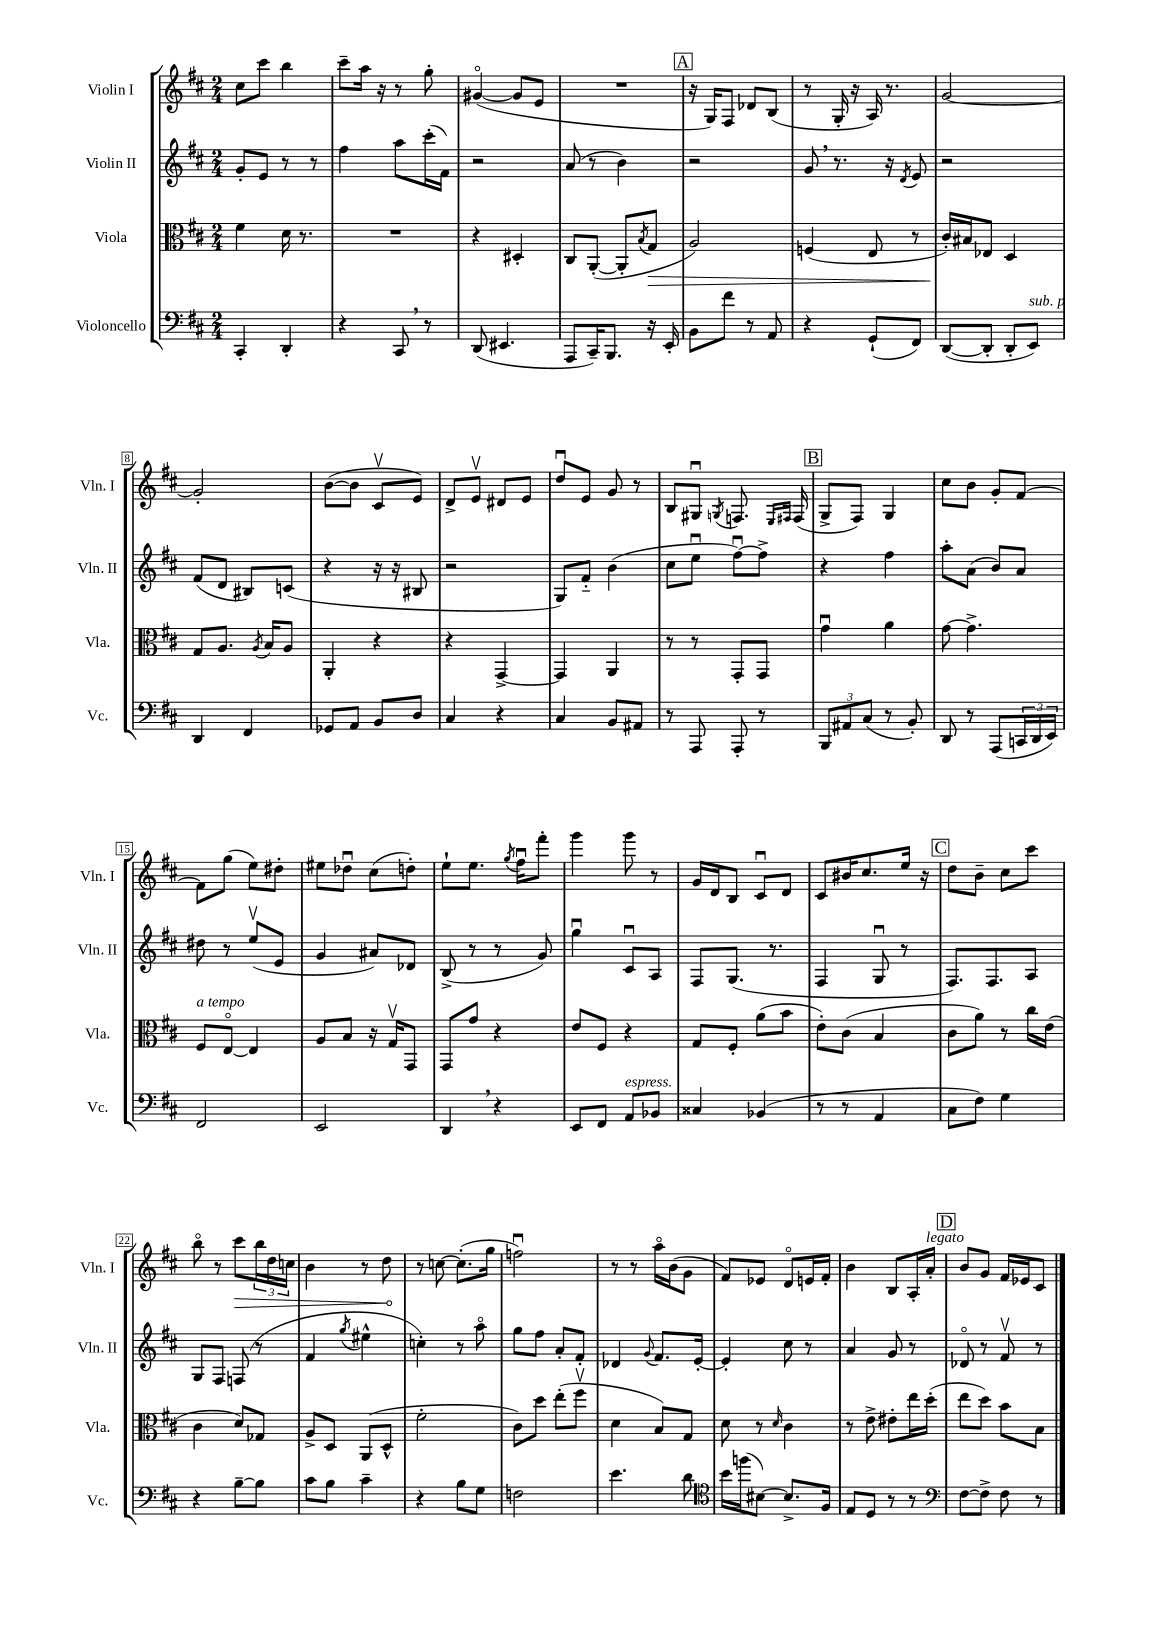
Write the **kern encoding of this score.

**kern	**kern	**dynam	**kern	**kern	**dynam
*part4	*part3	*part3	*part2	*part1	*part1
*staff4	*staff3	*staff3	*staff2	*staff1	*staff1
*I"Violoncello	*I"Viola	*	*I"Violin II	*I"Violin I	*
*I'Vc.	*I'Vla.	*	*I'Vln. II	*I'Vln. I	*
*clefF4	*clefC3	*	*clefG2	*clefG2	*
*k[f#c#]	*k[f#c#]	*	*k[f#c#]	*k[f#c#]	*
*M2/4	*M2/4	*	*M2/4	*M2/4	*
=1	=1	=1	=1	=1	=1
4CC#'/	4f#\	.	8g'/L	8cc#\L	.
.	.	.	8e/J	8ccc#\J	.
4DD'/	16d\	.	8r	4bb\	.
.	8.r	.	.	.	.
.	.	.	8r	.	.
=2	=2	=2	=2	=2	=2
4r	2r	.	4ff#\	8ccc#~\L	.
.	.	.	.	16aa\Jk	.
.	.	.	.	16r	.
8CC#,/	.	.	8aa\L	8r	.
8r	.	.	(16ccc#'\L	8gg'\	.
.	.	.	16f#\JJ)	.	.
=3	=3	=3	=3	=3	=3
(8DD/	4r	.	2r	([4g#X/	.
4.EE#X/	.	.	.	.	.
.	4D#X'/	.	.	8g#/L]	.
.	.	.	.	8e/J	.
=4	=4	=4	=4	=4	=4
8AAA/L	8C#/L	.	(8a/	2r	.
16CC#~/K)	([8AA'/J	.	8r	.	.
8.BBB/J	.	.	.	.	.
.	8AA'/L]	.	4b\)	.	.
.	8qB/	.	.	.	.
!	!	!LO:HP:b	!	!	!
16r	8G/J	>	.	.	.
16EE'/	.	.	.	.	.
!!LO:REH:place=s1:t=A
=5	=5	=5	=5	=5	=5
8BB\L	2A/)	.	2r	16r	.
.	.	.	.	16G/KL)	.
8f#\J	.	.	.	8F#/J	.
8r	.	.	.	8d-X/L	.
8AA/	.	.	.	(8B/J	.
=6	=6	=6	=6	=6	=6
4r	(4Fn/	.	8g,/	8r	.
.	.	.	8.r	16G'/	.
.	.	.	.	16r	.
(8GG`/L	8E/	.	.	16A/)	.
.	.	.	16r	8.r	.
.	.	.	8qd/	.	.
8FF#/J)	8r	.	8e/	.	.
=7	=7	=7	=7	=7	=7
([8DD/L	16c#'/LL)	.	2r	[2g/	.
.	16B#X/J	]	.	.	.
8DD'/J]	8E-X/J	.	.	.	.
8DD'/L	4D/	.	.	.	.
!LO:TX:a:i:t=sub. p	!	!	!	!	!
8EE/J)	.	.	.	.	.
!!LO:LB:g=z
=8	=8	=8	=8	=8	=8
4DD/	8G/L	.	(8f#/L	2g'/]	.
.	8.A/J	.	8d/J	.	.
4FF#/	.	.	8B#X/L)	.	.
.	8qA/	.	.	.	.
.	16B/KL	.	.	.	.
.	8A/J	.	(8cn/J	.	.
=9	=9	=9	=9	=9	=9
8GG-X/L	4AA'/	.	4r	([8b\L	.
8AA/J	.	.	.	8b\J]	.
8BB/L	4r	.	16r	8c#v/L	.
.	.	.	16r	.	.
8D/J	.	.	8B#X/	8e/J)	.
=10	=10	=10	=10	=10	=10
4C#/	4r	.	2r	8d^/L	.
.	.	.	.	8ev/J	.
4r	[4GG^/	.	.	8d#X/L	.
.	.	.	.	8e/J	.
=11	=11	=11	=11	=11	=11
4C#/	4GG/]	.	8G/L)	8ddu/L	.
.	.	.	8f#/J	8e/J	.
8BB/L	4AA/	.	(4b\	8g/	.
8AA#X/J	.	.	.	8r	.
=12	=12	=12	=12	=12	=12
8r	8r	.	8cc#\L	8B/L	.
8AAA/	8r	.	8eeu\J	8G#Xu/J	.
.	.	.	.	8qGn/	.
8AAA'/	8GG'/L	.	[8ff#u\L)	8.Fn/	.
8r	8GG/J	.	8ff#^\J]	.	.
.	.	.	.	16qqE/LL	.
.	.	.	.	16qqF#X/JJ	.
.	.	.	.	(16F#/	.
!!LO:REH:place=s1:t=B
=13	=13	=13	=13	=13	=13
12BBB/L	4gu\	.	4r	8G^/L	.
12AA#X/	.	.	.	.	.
.	.	.	.	8F#/J)	.
(12C#/J	.	.	.	.	.
8r	4a\	.	4ff#\	4G/	.
8BB'/)	.	.	.	.	.
=14	=14	=14	=14	=14	=14
8DD/	[8g\	.	8aa'\L	8cc#\L	.
8r	4.g^\]	.	(8a\J	8b\J	.
(8AAA/L	.	.	8b/L)	8g'/L	.
24CCn/L	.	.	8a/J	[8f#/J	.
24DD/	.	.	.	.	.
24EE/JJ)	.	.	.	.	.
!!LO:LB:g=z
=15	=15	=15	=15	=15	=15
!	!LO:TX:a:i:t=a tempo	!	!	!	!
2FF#/	8F#/L	.	8dd#X\	8f#\L]	.
.	[8E/J	.	8r	(8gg\J	.
.	4E/]	.	(8eev/L	8ee\L)	.
.	.	.	8e/J	8dd#X'\J	.
=16	=16	=16	=16	=16	=16
2EE/	8A/L	.	4g/	8ee#X\L	.
.	8B/J	.	.	8dd-Xu\J	.
.	16r	.	8a#X/L)	(8cc#\L	.
.	16Gv/KL	.	.	.	.
.	8GG/J	.	8d-X/J	8ddn'\J)	.
=17	=17	=17	=17	=17	=17
4DD,/	8GG/L	.	(8B^/	8ee`\L	.
.	8g/J	.	8r	8.ee\J	.
4r	4r	.	8r	.	.
.	.	.	.	8qgg/	.
.	.	.	.	16ff#u\KL	.
.	.	.	8g/)	8fff#'\J	.
=18	=18	=18	=18	=18	=18
8EE/L	8e/L	.	4ggu\	4ggg\	.
8FF#/J	8F#/J	.	.	.	.
!LO:TX:a:i:t=espress.	!	!	!	!	!
8AA/L	4r	.	8c#u/L	8ggg\	.
8BB-X/J	.	.	8A/J	8r	.
=19	=19	=19	=19	=19	=19
4C##X/	8G/L	.	8F#/L	16g/LL	.
.	.	.	.	16d/J	.
.	8F#'/J	.	(8.G/J	8B/J	.
(4BB-X/	(8a\L	.	.	8c#u/L	.
.	.	.	8.r	.	.
.	8b\J	.	.	8d/J	.
=20	=20	=20	=20	=20	=20
8r	8e'\L)	.	4F#/	8c#/L	.
8r	(8c#\J	.	.	16b#X/K	.
.	.	.	.	8.cc#/	.
4AA/	4B/	.	8Gu/	.	.
.	.	.	8r	16ee/Jk	.
.	.	.	.	16r	.
!!LO:REH:place=s1:t=C
=21	=21	=21	=21	=21	=21
8C#\L	8c#\L	.	8.F#/L)	8dd\L	.
8F#\J)	8a\J)	.	.	8b~\J	.
.	.	.	8.F#/	.	.
4G\	8r	.	.	8cc#\L	.
.	16cc#\LL	.	8A/J	8ccc#\J	.
.	(16e\JJ	.	.	.	.
!!LO:LB:g=z
=22	=22	=22	=22	=22	=22
4r	4c#\	.	8G/L	8bb\	.
.	.	.	8F#/J	8r	.
!	!	!	!	!	!LO:HP:b
[8B~\L	8d/L)	.	(8Fn/	8ccc#\L	>
8B\J]	8G-X/J	.	8r	24bb\L	.
.	.	.	.	24dd\	.
.	.	.	.	24ccn\JJ	.
=23	=23	=23	=23	=23	=23
8c#\L	8A^/L	.	4f#/	4b\	.
8B\J	8D/J	.	.	.	.
.	.	.	8qgg/	.	.
4c#~\	(8AA/L	.	4ee#X^^\	8r	.
.	8D^^/J	.	.	8dd\	.
.	.	.	.	.	]
=24	=24	=24	=24	=24	=24
4r	2f#'\	.	4ccn'\)	8r	.
.	.	.	.	[8ccn\	.
8B\L	.	.	8r	(8.cc'\L]	.
8G\J	.	.	8aa\	.	.
.	.	.	.	16gg\Jk	.
=25	=25	=25	=25	=25	=25
2Fn\	8c#\L)	.	8gg\L	2ffnu\)	.
.	8dd\J	.	8ff#\J	.	.
.	(8ee'\L	.	8a'/L	.	.
.	8ff#v\J	.	8f#'/J	.	.
=26	=26	=26	=26	=26	=26
4.e\	4d\	.	4d-X/	8r	.
.	.	.	.	8r	.
.	.	.	8qqg/	.	.
.	8B/L)	.	8.f#/L	16aa\LL	.
.	.	.	.	(16b\J	.
8d\	8G/J	.	.	8g\J	.
.	.	.	[16e'/Jk	.	.
=27	=27	=27	=27	=27	=27
*clefC4	*	*	*	*	*
16b\LL	8d\	.	4e'/]	8f#/L)	.
(16ffn\J	.	.	.	.	.
[8B#X\J)	8r	.	.	8e-X/J	.
.	16qqd/	.	.	.	.
8.B#^/L]	4c#\	.	8cc#\	8d/L	.
.	.	.	8r	16en/L	.
16F#/Jk	.	.	.	16f#'/JJ	.
=28	=28	=28	=28	=28	=28
8E/L	8r	.	4a/	4b\	.
8D/J	8e^\	.	.	.	.
8r	8e#X'\L	.	8g/	8B/L	.
8r	16ee\L	.	8r	16A'/L	.
!	!	!	!	!LO:TX:a:i:t=legato	!
.	(16dd'\JJ	.	.	16a'/JJ	.
!!LO:REH:place=s1:t=D
=29	=29	=29	=29	=29	=29
*clefF4	*	*	*	*	*
[8F#\L	8ee\L	.	8d-X/	8b/L	.
8F#^\J]	8dd\J)	.	8r	8g/J	.
8F#\	8b\L	.	8f#v/	16f#/LL	.
.	.	.	.	16e-X/J	.
8r	8B\J	.	8r	8c#/J	.
==	==	==	==	==	==
*-	*-	*-	*-	*-	*-
